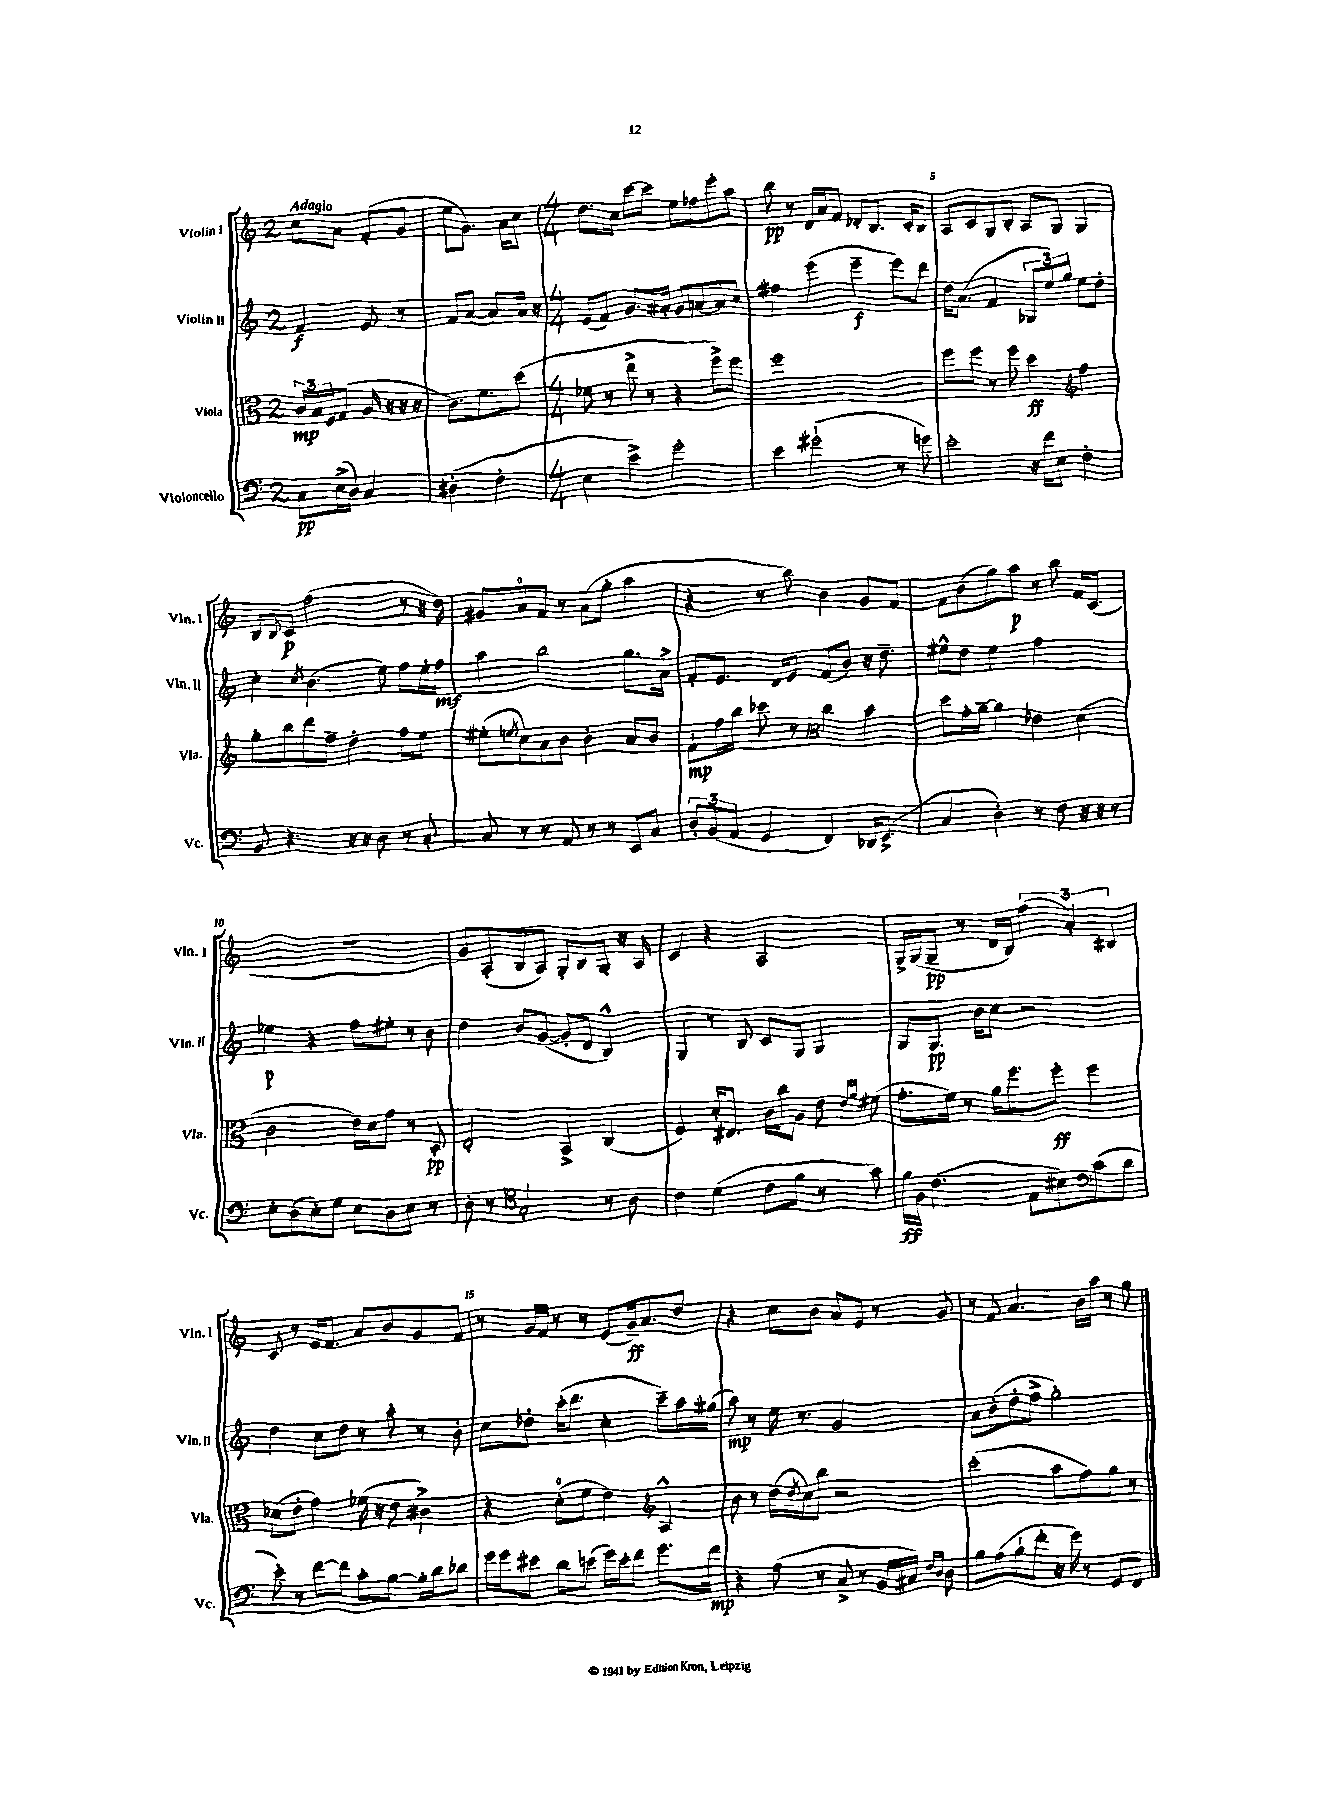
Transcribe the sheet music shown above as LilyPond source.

<<
\new StaffGroup <<
\new Staff = "s0" \with { instrumentName = "Violin I" shortInstrumentName = "Vln. I" } {
    \clef treble \key c \major \once \override Staff.TimeSignature.style = #'single-digit \time 2/4 \tempo "Adagio"
    c''8 a'8 f'8-.( g'8 |
    e''8 g'8.) a'16 c''8 |
    \numericTimeSignature \time 4/4 d''8. c''16 c'''8~ c'''8 e''8 fes''8 e'''8-. a''8 |
    b''8\pp r8 d'16 a'16 f'8 des'8-. b8. c'16-. b8 |
    a8 c'8 g8 b8-. a8 g8 g4 |
    b8 \acciaccatura { b8 } c'8\p f''2( r8 r16 d''16) |
    gis'8 a'8-0 f'8 r8 a'8( g''8-. a''4 |
    r4 r8 b''8) b'4 g'8 f'8~ |
    f'8 b'8( g''8) a''8\p r8 b''8 f'16 c'8.( |
    R1 |
    g'8) a8-.( b8 a8) g8-. b8 g8-. r16 a16 |
    c'4 r4 a2 |
    g16-> g16( g8--\pp r8 d'16 b16) \tuplet 3/2 { f''4( a'4-.) bis4 } |
    c'8 r8 e'16 f'8. a'8 b'8 g'8 f'8 |
    r8 g'16 f'16 r8 r8 e'8( g'16--\ff) a'8. d''8 |
    r4 c''8 b'8 a'8 e'8 r8 g'8 |
    r8 f'8 a'4. b'16 a''16 r8 g''8 \bar "|." |
}
\new Staff = "s1" \with { instrumentName = "Violin II" shortInstrumentName = "Vln. II" } {
    \clef treble \key c \major \once \override Staff.TimeSignature.style = #'single-digit \time 2/4
    f'4\f e'8 r8 |
    f'8 a'8~( a'8) a'16 r16 |
    \numericTimeSignature \time 4/4 e'8( f'8) g'8. ais'16-. g'8 a'8~ a'8 c''8 |
    fis''4 e'''4( e'''4--\f e'''8) d'''8 |
    d''16 a'8.( f'4 \tuplet 3/2 { ges8 e''8) g''8 } e''8 d''8-. |
    c''4-. \acciaccatura { c''8 } b'4.( e''8) f''8 e''16-. f''16\mf |
    a''4 b''2 g''8. a'16-> |
    f'8-. e'8. d'16 e'8 f'8( b'8) r16 d''8.-- |
    eis''8-^ d''8 eis''4 f''2 |
    ees''4\p r4 f''8 eis''8-. r8 b'8 |
    d''4 b'8 g'8~( g'8-. d'8 b4-^) |
    g4 r8 b8 c'8 g8 g4 |
    g8 g8.\pp b'16 c''8 r2 |
    d''4 c''8 d''8 r8 a''8-. r8 b'8-. |
    c''8 des''8-. c'''16-.( d'''8. c''4-. c'''8--) a''16 gis''16( |
    a''8\mp) r8 e''16 r8. g'2 |
    a'8 b'8-.( d''8-. f''8-> g''2-.) \bar "|." |
}
\new Staff = "s2" \with { instrumentName = "Viola" shortInstrumentName = "Vla." } {
    \clef alto \key c \major \once \override Staff.TimeSignature.style = #'single-digit \time 2/4
    \tuplet 3/2 { c'16\mp b16 f16 } g8( a16 r16 r16 r16 |
    c'8.) f'8. d''8( |
    \numericTimeSignature \time 4/4 fes'8 r8 e''8-> r8 r4 f''8->) f''8 |
    f''1 |
    f''8 f''8 r8 f''8 d''4\ff \clef treble f''4 |
    g''8-. b''8 d'''8 f''8-- d''4-. f''8 e''8 |
    eis''8-.( \acciaccatura { e''8 } c''8) a'8 b'8 b'4-. a'8 b'8 |
    f'8-!\mp f''16 b''16 ces'''8 r8 \clef alto c''4 b'4 |
    d''8 g'16-. a'16~-- a'4 ees'4 d'4( |
    c'2 e'16) d'16 g'8 r8 d8-.\pp |
    e2-. b,4-> c4( |
    f4) d'16-. eis8. c'16 c''16 a8 e'8 \grace { e'16 a'16 } fis'8( |
    g'8.-. f'16) r8 a'16 f''8. f''8-.\ff f''4 |
    des'8( e'8-. g'4) fes'16( r16 e'8 cis'4->) |
    r4 d'8-0-.( f'8 e'4) a4-^ |
    \clef treble b'8 r8 d''16( \acciaccatura { d''8 } c''16) b''8 r2 |
    c'''2-.( a''8 f''8) g''8 r8 \bar "|." |
}
\new Staff = "s3" \with { instrumentName = "Violoncello" shortInstrumentName = "Vc." } {
    \clef bass \key c \major \once \override Staff.TimeSignature.style = #'single-digit \time 2/4
    c8\pp e16->( d16) c4 |
    dis4-.( f4-. |
    \numericTimeSignature \time 4/4 e4 e'4->) g'2-. |
    e'4 gis'2-!( r8 g'8) |
    e'2-. r16 f'16 e8 f4-. |
    b,8 r4. r16 r16 d8 r8 c8~-. |
    c8 r8 r8 a,8 r8 r8 e,8 c8 |
    \tuplet 3/2 { d8-. b,8( a,8 } g,4 f,4) des,16 e,8.->( |
    c4 d4-.) r8 f8 r16 r16 r8 |
    e8-. d8( e8-.) g8 e8 d8 e8 r8 |
    d8-. r8 \clef tenor g2-. r8 a8 |
    c'4 d'4( c'8 f'8 r8 g'8) |
    f'16\ff f16 c'4.( e8 bis8) c'8( d'8 |
    \clef bass e'8-.) r8 f'8~ f'8 c'8-. b8~ b16-. d'16 des'8 |
    g'16 g'16 eis'8 d'8 e'8( g'16) e'16-. f'8 g'8. f'16\mp |
    r4 a8( r8 c8-> r8 b,16 cis16) \grace { f16 d16 } d8 |
    b8 a8( b8-! f'8-. r16 g'16) r8 g,8 f,8 \bar "|." |
}
>>
>>
\layout { \context { \Score \override BarNumber.break-visibility = ##(#f #t #t) barNumberVisibility = #(every-nth-bar-number-visible 5) } }
